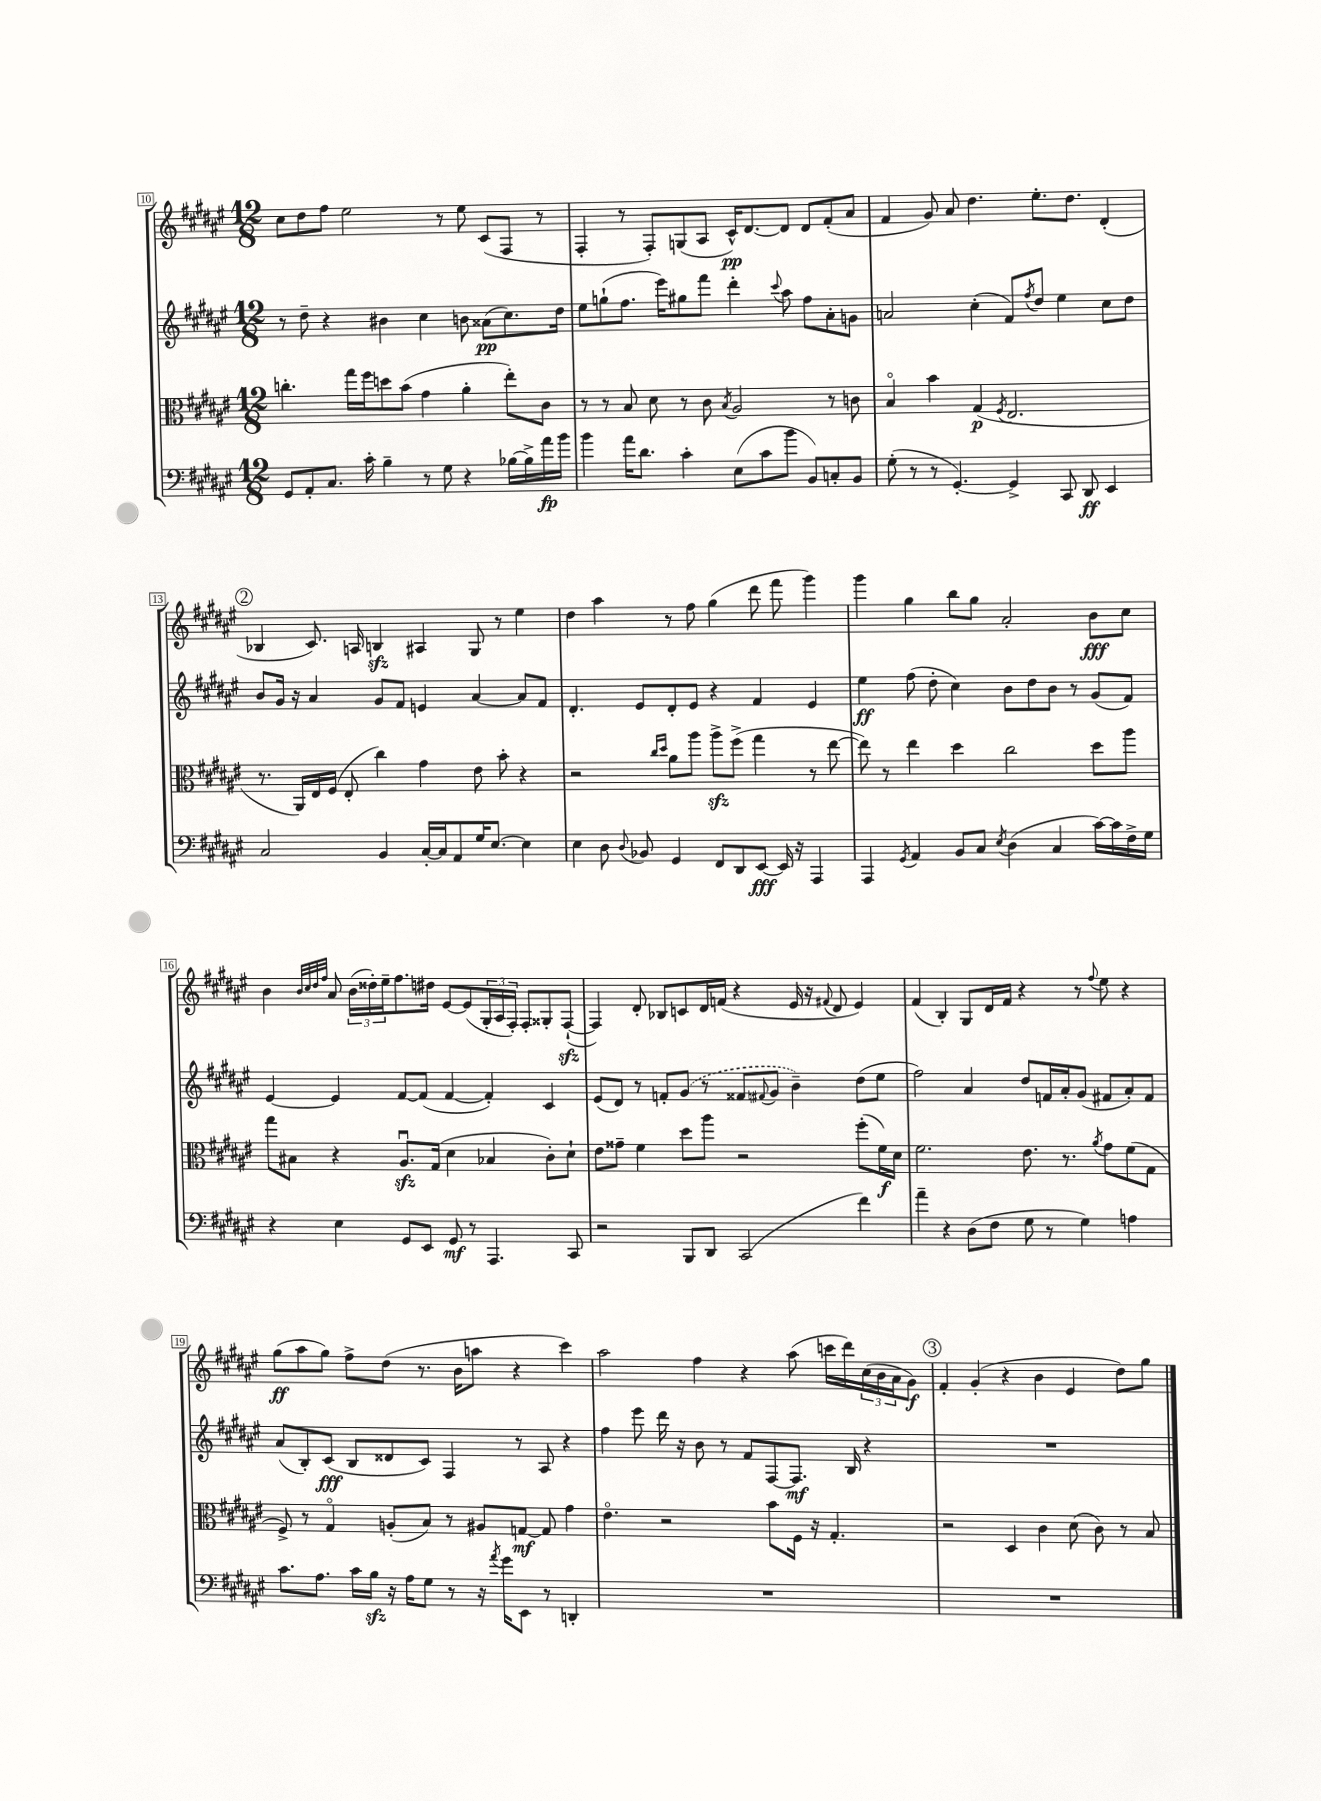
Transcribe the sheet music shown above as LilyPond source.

<<
\new StaffGroup <<
\new Staff = "s0" {
    \clef treble \key fis \major \numericTimeSignature \time 12/8
    cis''8 dis''8 fis''8 eis''2 r8 eis''8 cis'8( fis8 r8 |
    fis4-. r8 fis8-.) g8( ais8 cis'16-^\pp) dis'8.~ dis'8 dis'8 fis'8-.( ais'8 |
    fis'4 gis'8) ais'8 dis''4. eis''8.-. dis''8. dis'4-.( |
    \mark \markup { \circle "2" } bes4 cis'8.) a16 b4\sfz ais4 gis8 r8 eis''4 |
    dis''4 ais''4 r8 fis''8 gis''4( dis'''8 fis'''8 gis'''4) |
    gis'''4 gis''4 b''8 gis''8 ais'2-. b'8\fff cis''8 |
    b'4 \grace { b'32 cis''32 dis''32 fis''32 } ais'8 \tuplet 3/2 { b'16( disis''16-.) eis''16-- } fis''8. dis''16 eis'8~ eis'8( \tuplet 3/2 { gis16-. ais16 fis16-.) } fis8-. gisis8-. fis8~-!\sfz( |
    fis4) dis'8-. bes8 c'8 dis'16 f'16( r4 eis'16 r16 \appoggiatura { fis'8 } dis'8 eis'4) |
    fis'4( b4-.) gis8 dis'16 fis'16 r4 r8 \appoggiatura { fis''8 } eis''8 r4 |
    gis''8\ff( ais''8 gis''8) fis''8-> dis''8( r8. b'16 a''8 r4 cis'''4) |
    ais''2 fis''4 r4 ais''8( c'''16 dis'''16) \tuplet 3/2 { cis''16( b'16 ais'16 } gis'8\f) |
    \mark \markup { \circle "3" } fis'4-. gis'4-.( r4 b'4 eis'4 dis''8) gis''8 \bar "|." |
}
\new Staff = "s1" {
    \clef treble \key fis \major \numericTimeSignature \time 12/8
    r8 dis''8-- r4 bis'4 cis''4 b'8 aisis'8\pp( cis''8.) dis''16 |
    eis''8 g''8-!( fis''8. eis'''16) gis''8 fis'''8 dis'''4-. \appoggiatura { cis'''8 } ais''8 fis''8 ais'8-. g'8 |
    a'2 cis''4-.( fis'8) \acciaccatura { fis''8 } dis''8 eis''4 cis''8 dis''8 |
    \mark \markup { \circle "2" } b'8 gis'16 r16 ais'4 gis'8 fis'8 e'4 ais'4~ ais'8 fis'8 |
    dis'4.-. eis'8 dis'8-. eis'8 r4 fis'4 eis'4 |
    eis''4\ff fis''8( dis''8-. cis''4) b'8 dis''8 b'8 r8 gis'8( fis'8) |
    eis'4~ eis'4 fis'8~ fis'8( fis'4~ fis'4-.) cis'4 |
    eis'8( dis'8) r8 f'8-. \once \slurDashed gis'8( r8 fisis'8 \appoggiatura { fis'8 } gis'8 b'4--) dis''8( eis''8 |
    fis''2) ais'4 dis''8 f'16 ais'16-. gis'8( fis'8 ais'8-.) fis'8 |
    ais'8( b8-.) cis'8\fff( b8 disis'8 cis'8) fis4 r8 ais8 r4 |
    fis''4 eis'''8 dis'''16 r16 b'8 r8 fis'8 fis8~ fis8.\mf b16 r4 |
    \mark \markup { \circle "3" } R1. \bar "|." |
}
\new Staff = "s2" {
    \clef alto \key fis \major \numericTimeSignature \time 12/8
    c''4.-. gis''16 fis''16 d''8 b'8( gis'4 ais'4-. eis''8-.) cis'8 |
    r8 r8 b8 dis'8 r8 cis'8 \acciaccatura { b8 } ais2 r8 c'8 |
    b4\flageolet b'4 gis4\p( \acciaccatura { fis8 } eis2. |
    \mark \markup { \circle "2" } r8. ais,16) eis16 fis16( eis8-. cis''4) gis'4 eis'8 b'8-. r4 |
    r2 \grace { cis''16 dis''16 } ais'8 ais''8 ais''8->\sfz fis''8->( gis''4 r8 eis''8~ |
    eis''8) r8 eis''4 dis''4 cis''2 dis''8 ais''8 |
    gis''8 bis8 r4 ais8.\downbow\sfz gis16( dis'4 bes4 cis'8-.) dis'8-! |
    eis'8 gisis'8-- fis'4 dis''8 ais''8 r2 fis''8-.( fis'16\f) dis'16 |
    fis'2. eis'8. r8. \acciaccatura { ais'8 } gis'8 fis'8( gis8 |
    fis8->) r8 gis4\flageolet a8-.( b8) r8 ais8 g8~\mf g8 gis'4 |
    eis'4.\flageolet r2 b'8 fis16 r16 gis4.-. |
    \mark \markup { \circle "3" } r2 dis4 cis'4 dis'8( cis'8) r8 b8 \bar "|." |
}
\new Staff = "s3" {
    \clef bass \key fis \major \numericTimeSignature \time 12/8
    gis,8 ais,8-. cis8. cis'16-. b4-- r8 gis8 r4 bes16~ bes16-> ais'16\fp b'16 |
    b'4 ais'16 dis'8. cis'4-. eis8( cis'8 b'8 b,8) c8-. b,8 |
    gis8-.( r8 r8 gis,4.~-.) gis,4-> cis,8 dis,8\ff eis,4 |
    \mark \markup { \circle "2" } cis2 b,4 cis16~-. cis16 ais,8 gis16 eis8.~ eis4 |
    eis4 dis8 \appoggiatura { dis8 } bes,8 gis,4 fis,8 dis,8 eis,8~\fff eis,16 r16 ais,,4 |
    ais,,4 \acciaccatura { gis,8 } ais,4 b,8 cis8 \acciaccatura { eis8 } dis4( cis4 cis'16~) cis'16 fis16-> gis16 |
    r4 eis4 gis,8 eis,8 gis,8\mf r8 ais,,4. cis,8 |
    r2 b,,8 dis,8 cis,2( fis'4) |
    ais'4-- r4 dis8( fis8 gis8 r8 gis4) a4 |
    cis'8. ais8. cis'16 b16\sfz r16 ais16 gis8 r8 r16 \acciaccatura { ais'8 } gis'16 eis,8 r8 d,4-. |
    R1. |
    \mark \markup { \circle "3" } R1. \bar "|." |
}
>>
>>
\layout { \context { \Score currentBarNumber = #10 \override BarNumber.stencil = #(make-stencil-boxer 0.1 0.3 ly:text-interface::print) } }
